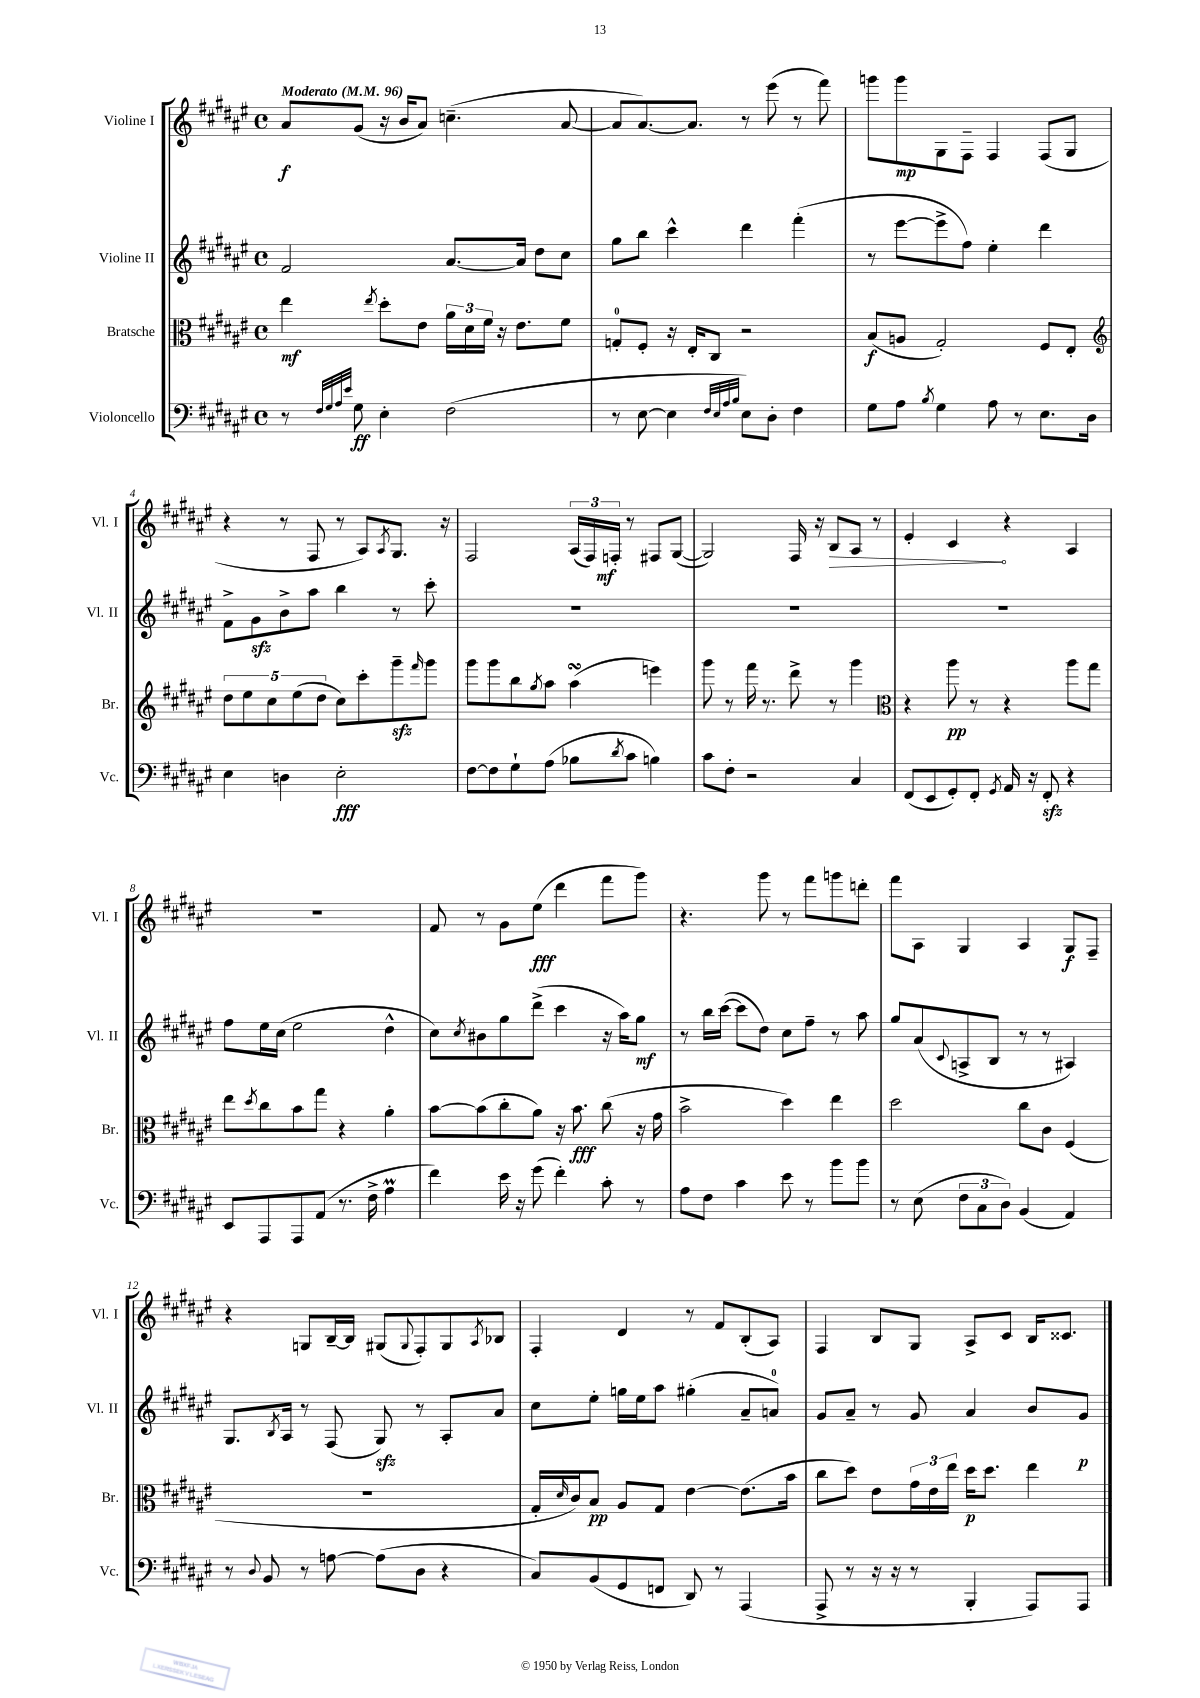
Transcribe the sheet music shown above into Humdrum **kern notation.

**kern	**kern	**kern	**kern
*staff4	*staff3	*staff2	*staff1
*clefF4	*clefC3	*clefG2	*clefG2
*k[f#c#g#d#a#e#]	*k[f#c#g#d#a#e#]	*k[f#c#g#d#a#e#]	*k[f#c#g#d#a#e#]
*M4/4	*M4/4	*M4/4	*M4/4
*met(c)	*met(c)	*met(c)	*met(c)
*MM96	*MM96	*MM96	*MM96
8r	4ee#	2f#	8a#
32qqF#	.	.	.
32qqG#	.	.	.
32qqA#	.	.	.
32qqe#	.	.	.
8G#	.	.	(8g#
.	8qee#	.	.
4E#'	8dd#'	.	16r
.	.	.	16b
.	8e#	.	8a#)
(2F#	24a#	[8.a#	(4.cc~
.	24d#	.	.
.	24f#	.	.
.	16r	.	.
.	8.e#	16a#]	.
.	.	8dd#	.
.	8f#	8cc#	[8a#
=	=	=	=
8r	8G'	8gg#	8a#]
[8E#	8F#'	8bb	[8.a#)
4E#]	16r	4ccc#^^	.
.	16E#'	.	8.a#]
.	8C#	.	.
32qqF#	.	.	.
32qqE#	.	.	.
32qqA#	.	.	.
32qqB	.	.	.
8E#)	2r	4ddd#	8r
8D#'	.	.	(8eee#
4F#	.	(4fff#'	8r
.	.	.	8fff#)
=	=	=	=
8G#	(8B	8r	8ggg
8A#	8A	[8eee#	8ggg
8qB	.	.	.
4G#	2G#')	8eee#^]	8G#
.	.	8ff#)	8F#~
8A#	.	4ee#'	4F#
8r	.	.	.
8.E#	8F#	4ddd#	(8F#
.	8E#'	.	8G#
16D#	.	.	.
=	=	=	=
*	*clefG2	*	*
4E#	10dd#	8f#^	4r
.	10ee#	.	.
.	.	8g#	.
.	10cc#	.	.
4D	.	8b^	8r
.	(10ee#	.	.
.	.	8aa#	8F#
.	10dd#	.	.
2E#'	8cc#)	4bb	8r
.	8ccc#'	.	8A#)
.	.	.	8qA#
.	8ggg#~	8r	8.G#
.	16qqfff#	.	.
.	8ggg#	8ccc#'	.
.	.	.	16r
=	=	=	=
[8F#	8ggg#	1r	2F#
8F#]	8ggg#	.	.
8G#`	8bb	.	.
.	8qgg#	.	.
(8A#	8aa#	.	.
8B-	(4aa#	.	(24A#
.	.	.	24F#)
.	.	.	24F'
8qd#	.	.	.
8c#	.	.	8r
4B)	4eee)	.	8F#
.	.	.	([8G#
=	=	=	=
8c#	8ggg#	1r	2G#])
8F#'	8r	.	.
2r	16fff#	.	.
.	8.r	.	.
.	8ddd#^	.	16F#
.	.	.	16r
.	8r	.	8B
4C#	4ggg#	.	8A#
.	.	.	8r
=	=	=	=
*	*clefC3	*	*
(8FF#	4r	1r	4e#'
8EE#	.	.	.
8GG#')	8aa#	.	4c#
8FF#'	8r	.	.
8qGG#	.	.	.
16AA#	4r	.	4r
16r	.	.	.
8FF#'	.	.	.
4r	8aa#	.	4A#
.	8gg#	.	.
=	=	=	=
8EE#	8ee#	8ff#	1r
.	8qdd#	.	.
8AAA#	8cc#	16ee#	.
.	.	(16cc#	.
8AAA#	8b	2ee#	.
(8AA#	8gg#	.	.
8.r	4r	.	.
16F#^	.	.	.
4A#	4a#'	4dd#^^	.
=	=	=	=
4f#)	[8b	8cc#)	8f#
.	.	8qcc#	.
.	(8b]	8b#	8r
16e#	8cc#'	8gg#	8g#
16r	.	.	.
(8g#	8a#)	(8ddd#^	(8ee#
4f#')	16r	4ccc#	4ddd#
.	8.b	.	.
8c#'	(8cc#	16r	8fff#
.	.	16aa#)	.
8r	16r	8gg#	8ggg#)
.	16g#	.	.
=	=	=	=
8A#	2b^	8r	4.r
8F#	.	16bb	.
.	.	([16ccc#	.
4c#	.	8ccc#]	.
.	.	8dd#)	8ggg#
8e#	4dd#)	8cc#	8r
8r	.	8ff#~	8fff#
8b	4ee#	8r	8ggg
8b	.	8aa#	8ddd'
=	=	=	=
8r	2dd#	8gg#	8fff#
(8E#	.	(8a#	8A#
.	.	8qqc#	.
12F#	.	8A^	4G#
12C#	.	.	.
.	.	8B	.
12D#)	.	.	.
(4BB	8cc#	8r	4A#
.	8c#	8r	.
4AA#)	(4F#	4A#)	8G#
.	.	.	8F#~
=	=	=	=
8r	1r	8.G#	4r
8qqD#	.	.	.
8BB	.	.	.
.	.	8qB	.
.	.	16A#	.
8r	.	8r	8G
[8A	.	(8F#	[16B~
.	.	.	16B]
(8A]	.	8G#)	(8G#
.	.	.	8qqG#
8D#	.	8r	8F#')
4r	.	8A#'	8G#
.	.	.	8qA#
.	.	8a#	8B-
=	=	=	=
8C#)	16G#'	8cc#	4F#'
.	16qqd#	.	.
.	16c#)	.	.
(8BB	8B	8ee#'	.
8GG#	8A#	16gg	4d#
.	.	16ee#	.
8FF	8G#	8aa#	.
8DD#)	[4e#	(4gg#'	8r
8r	.	.	8f#
(4AAA#	(8.e#]	8a#~	(8B'
.	.	8a)	8A#)
.	16b	.	.
=	=	=	=
8AAA#^	8cc#	8g#	4F#
8r	8dd#)	8a#~	.
16r	8e#	8r	8B
16r	.	.	.
8r	24g#	8g#	8G#
.	24e#	.	.
.	24ee#	.	.
4BBB'	16dd#	4a#	8A#^
.	8.dd#	.	.
.	.	.	8c#
8AAA#)	4ee#	8b	16B
.	.	.	8.c##
8AAA#	.	8g#	.
==	==	==	==
*-	*-	*-	*-
